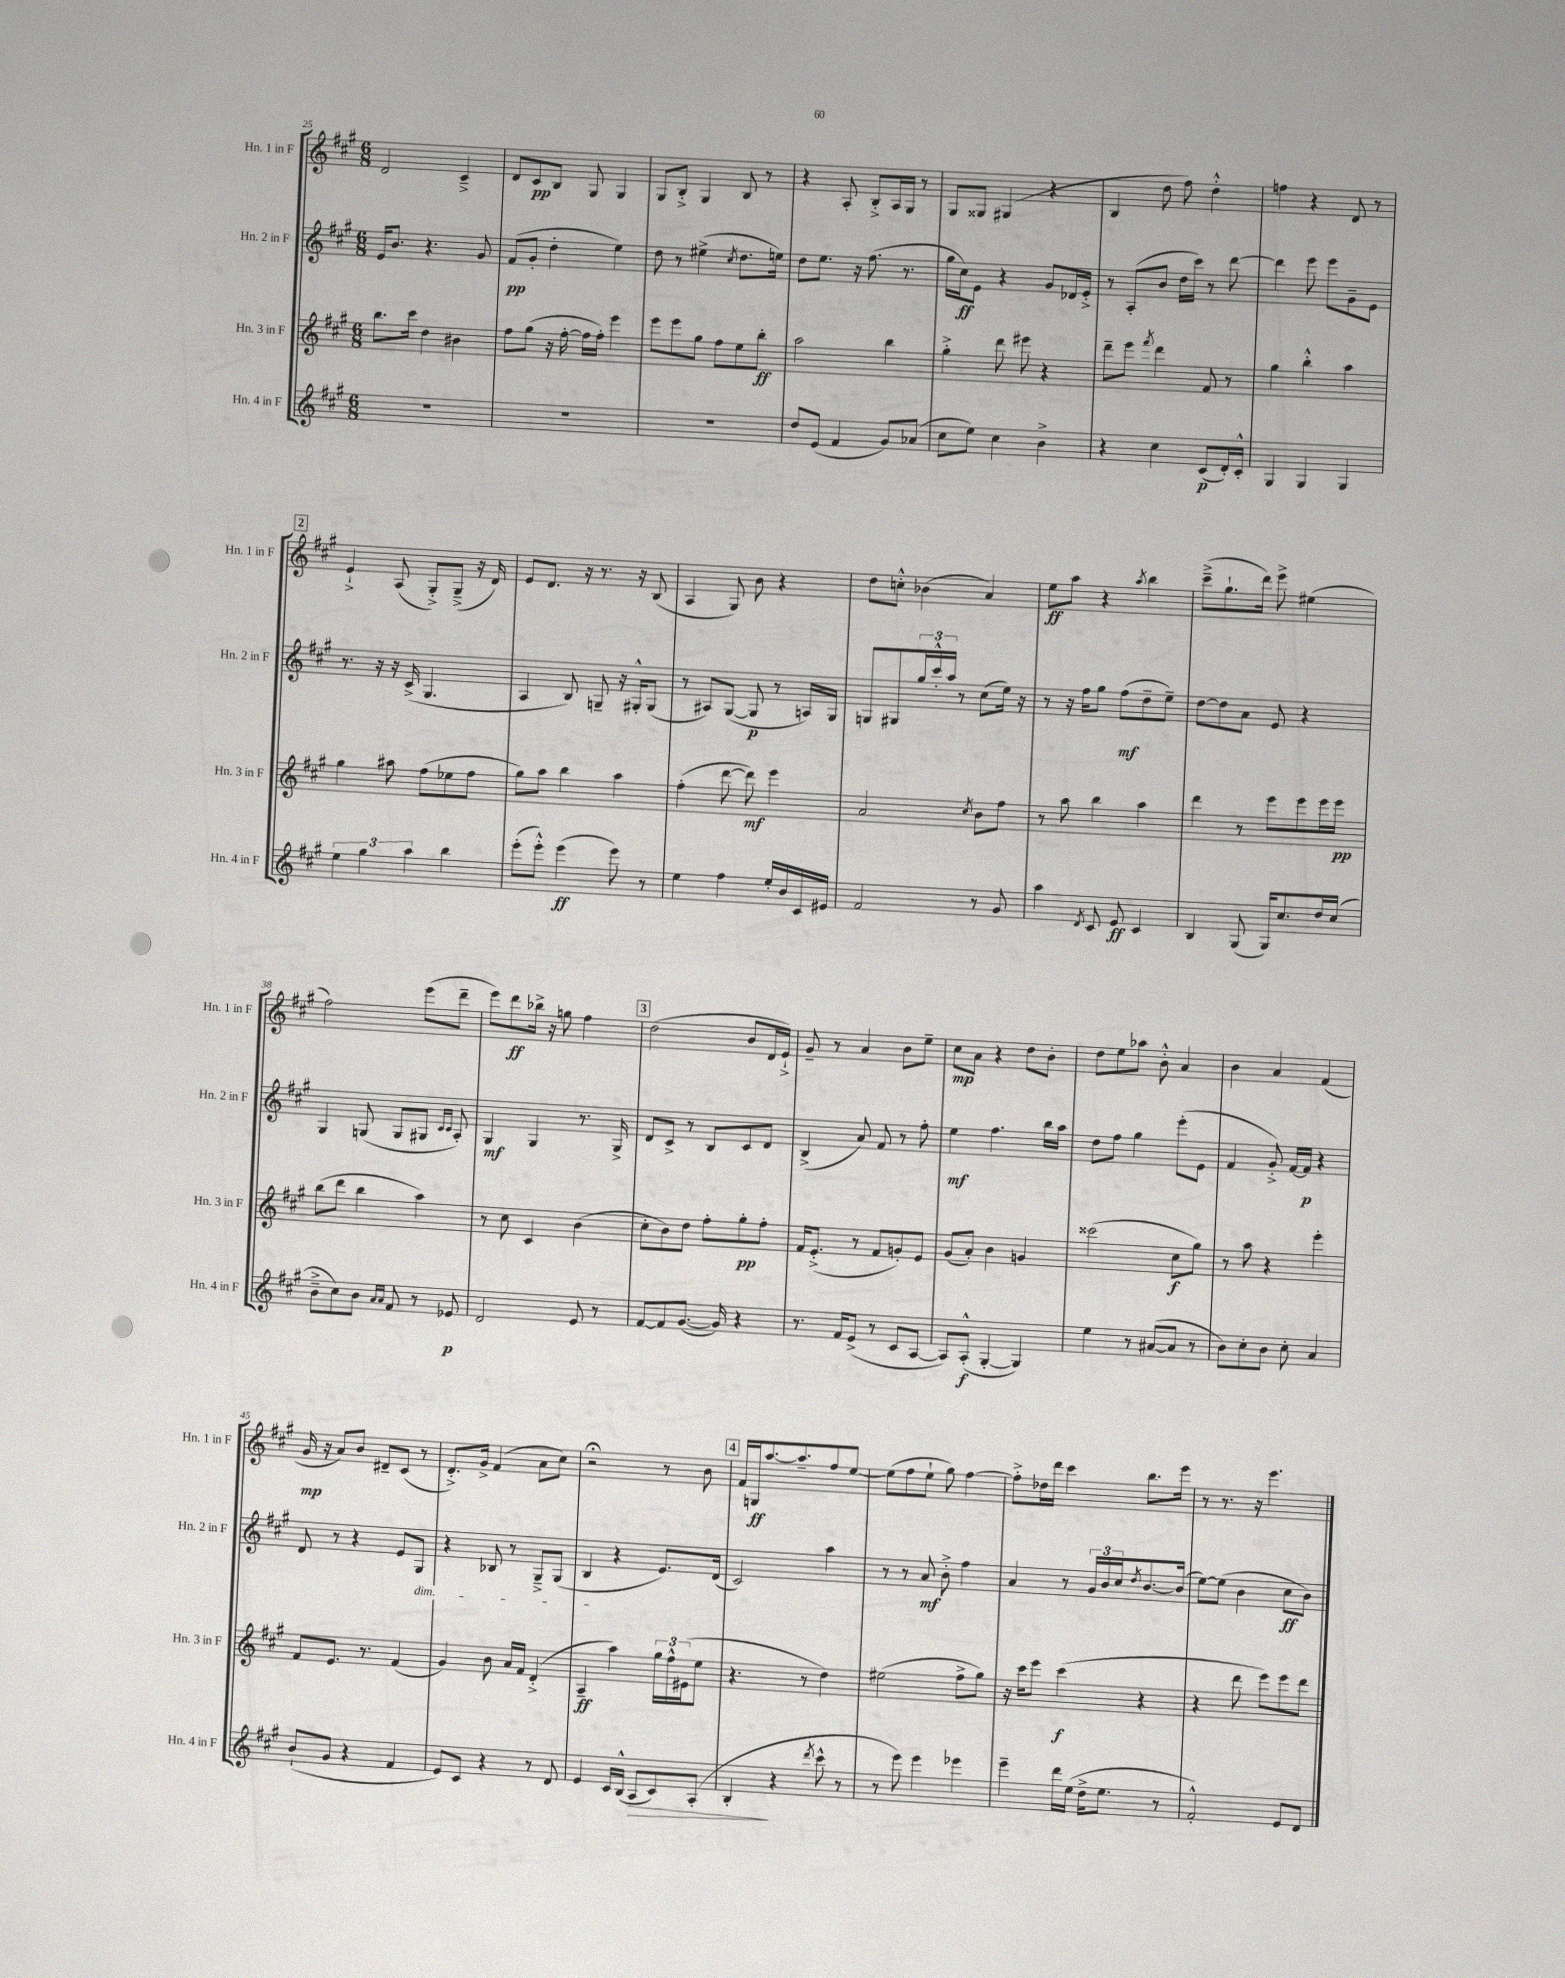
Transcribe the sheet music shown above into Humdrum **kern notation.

**kern	**kern	**kern	**kern
*staff4	*staff3	*staff2	*staff1
*clefG2	*clefG2	*clefG2	*clefG2
*k[f#c#g#]	*k[f#c#g#]	*k[f#c#g#]	*k[f#c#g#]
*M6/8	*M6/8	*M6/8	*M6/8
2.r	8.bb\L	16e/LK	2d/
.	.	8.b/J	.
.	16ccc#\Jk	.	.
.	4dd\	4.r	.
.	4b#\	.	4c#~^/
.	.	8g#/	.
=	=	=	=
2.r	8ff#\L	(8f#/L	8d/L
.	(8gg#\J	8g#'/J	8c#/
.	16r	4dd'\	8B/J
.	[16ff#'\	.	.
.	16ff#\]LL	.	8G#/
.	16ff#'\JJ)	.	.
.	4eee\	4ee\)	4G#/
=	=	=	=
2.r	8eee\L	8dd\	8G#/L
.	8eee\	8r	8B'^/J
.	8gg#\J	(4ee#^\	4G#/
.	8ff#\L	.	.
.	.	8qcc#/	.
.	8ee\	8.dd\L	8B/
.	8bb'\J	.	8r
.	.	16ee\Jk)	.
=	=	=	=
8dd/L	2aa\	8dd\L	4r
(8e/J	.	8.ee\J	.
4f#/	.	.	8A'/
.	.	16r	.
.	.	(8.ff#\	8B'^/L
8g#/L)	4bb\	.	16A/L
.	.	8.r	16G#/JJ
(8a-/J	.	.	8r
=	=	=	=
8cc#\L	4gg#'^\	16gg#\LL	8G#/L
.	.	16cc#\J)	.
8ee\J)	.	8e\J	8G##/J
4cc#\	8ddd\	4r	(4G#/
.	8eee#\	.	.
4b^\	4r	8g#/L	4r
.	.	16d-/L	.
.	.	16e'^/JJ	.
=	=	=	=
4r	8ddd~\L	8r	4B/
.	8eee\J	(8A'/L	.
.	8qfff#/	.	.
4cc#\	4ddd\	8b/J	8dd\
.	.	16dd\LL	8ff#\)
.	.	16ccc#\JJ)	.
(8c#/L	8f#/	8r	4dd'^^\
16d'/L)	8r	[8ddd\	.
16c#'^^/JJ	.	.	.
=	=	=	=
4G#/	4gg#\	4ddd\]	4ff\
4G#/	4bb'^^\	8eee\	4r
.	.	8eee\L	.
4G#/	4aa\	8g#~\	8d/
.	.	8e\J	8r
=	=	=	=
6ee\	4gg#\	8.r	4e`^/
6gg#\	.	.	.
.	.	16r	.
.	8aa#\	16r	(8A/
.	.	(16c#^/	.
6aa\	.	.	.
.	(8ff#\L	4.G#/	8G#'^/L)
4bb\	8ee-\	.	(8G#~^/J
.	8ff#\J	.	16r
.	.	.	16d/)
=	=	=	=
(8eee'\L	8gg#\L)	4A/	8e/L
8eee'^^\J)	8aa\J	.	8.d/J
(4eee\	4bb\	8B/)	.
.	.	.	16r
.	.	8G~/	8.r
8eee\)	4aa\	16r	.
.	.	16G#'^^/LK	16r
8r	.	(8G#/J	(8B/
=	=	=	=
4ee\	(4ff#'\	8r	4A/
.	.	8A#/L)	.
4ff#\	[8ddd\	([8G#/J	8G#/)
.	8ddd\])	8G#/]	8b\
16ee'/LL	4eee\	8r	4r
16b/	.	.	.
16c#/	.	16A/LL)	.
16e#/JJ	.	16G#/JJ	.
=	=	=	=
2f#/	2a/	8G/L	8dd\L
.	.	8G#/	8cc'^^\J
.	.	24gg#/L	(4b-\
.	.	24ccc#'^^/	.
.	.	24aa/JJ	.
.	.	8r	.
.	8qcc#/	.	.
8r	8b\L	(8cc#\L	4a/)
8g#/	8ff#\J	16ee\Jk)	.
.	.	16r	.
=	=	=	=
4aa\	8r	8r	8ee\L
.	8aa\	16r	8aa\J
.	.	16ff#\LK	.
8qd/	.	.	.
8c#/	4bb\	8gg#\J	4r
8e/	.	(8ff#\L	.
.	.	.	8qaa/
4c#/	4aa\	8dd~\	4bb\
.	.	8ee~\J)	.
=	=	=	=
4B/	4ddd\	[8dd\L	(8ccc#~^\L
.	.	8dd\]	8.gg#`\
(8G#/	8r	8a\J	.
.	.	.	16ddd\Jk)
16G#/LK)	8eee\L	8e/	8eee^\
8.cc#/	.	.	.
.	8eee\	4r	(4ee#\
16dd/L	16eee\L	.	.
(16cc#/JJ	16eee\JJ	.	.
=	=	=	=
8b~^\L	(8bb\L	4G#/	2ff#\)
8cc#\)	8ddd\J	.	.
8b\J	4bb\	(8G/	.
16qqa/LL	.	.	.
16qqa/JJ	.	.	.
8f#/	.	8G/L	.
8r	4aa\)	8G#/J	(8eee\L
.	.	16qqc#/LL	.
.	.	16qqc#/JJ	.
8e-/	.	8A'/)	8ddd~\J
=	=	=	=
2d/	8r	4G#/	8eee\L)
.	8cc#\	.	8ddd\
.	4c#/	4G#/	16bb-^\Jk
.	.	.	16r
.	.	.	8gg\
8e/	(4b\	8.r	4ff#\
8r	.	.	.
.	.	16G#^/	.
=	=	=	=
[8f#/L	8cc#'\L	8d/L	(2dd\
8f#/]	8b\)	8c#^/J	.
([8.g#/J	8dd\J	8r	.
.	8ff#'\L	8B/L	.
16g#/])	.	.	.
4r	8gg#'\	8c#/	8b/L
.	8ff#'\J	8d/J	16d/L
.	.	.	16e`^/JJ)
=	=	=	=
8.r	16f#/LK	(4B^/	8g#~/
.	(8.e'^/J	.	.
.	.	.	8r
16f#/LK	.	.	.
(8e^/J	8r	8a/)	4a/
8r	8f#/L	8f#/	.
8c#/L	8g'/)	8r	8b\L
[8A/J	8e/J	8ff#'\	8ee~\J
=	=	=	=
8A/]L)	(8g#/L	4ee\	8cc#\L
(8A'^^/J	8a'/J)	.	8a\J
[4G#'/	4b\	4.ff#\	4r
4G#/])	4g/	.	8dd\L
.	.	16bb\LL	8b'\J
.	.	16aa\JJ	.
=	=	=	=
4ee\	(2ccc##\	8dd\L	8dd\L
.	.	8ff#\J	8ee\
8r	.	4gg#\	8aa-\J
([8a#/L	.	.	8b'^^\
8a#/]J	8cc#\L	(8eee'\L	4a/
8r	8gg#\J)	8e\J	.
=	=	=	=
8b\L)	8r	4f#/	4b\
8cc#'\	8aa\	.	.
8b\J	4r	8g#'^/)	4a/
8cc#'\	.	[16f#/LL	.
.	.	16f#/]JJ	.
4a/	4eee'\	4r	(4f#/
=	=	=	=
(8b`/L	8f#/L	8d/	16g#/
.	.	.	16r
8g#/J	8.e/J	8r	8a/L)
4r	.	4r	8b/J
.	8.r	.	.
.	.	.	8d#~/L
4f#/	(4f#/	8e/L	(8c#/J
.	.	8G#/J	8r
=	=	=	=
8e/L)	4g#/)	4r	8.d'^/L)
8c#/J	.	.	.
.	.	.	16g#^/Jk
4r	8b\	8B-/	(4f#/
.	16a/LL	8r	.
.	16f#/JJ	.	.
8r	(4d'^/	8G#~^/L	8a\L
8d/	.	(8G#/J	8cc#\J)
=	=	=	=
4e/	4A~/	4B/	2r;
16c#/LL	4aa\)	4r	.
(16B^^/JJ	.	.	.
8A/L	.	.	.
8c#/)	24gg#\LL	8.e/L)	8r
.	24ff#^^\	.	.
.	(24e#\J	.	.
(8A'/J	8ee\J	.	8b\
.	.	(16d/Jk	.
=	=	=	=
4B'/	4.r	2c#/)	16f#/LL
.	.	.	16G/J
.	.	.	[8.aa/
4r	.	.	.
.	.	.	8.aa~/]
.	8r	.	.
8qddd/	.	.	.
8ccc#^^\	4dd\)	4aa\	8ff#/
8r	.	.	[8ee/J
=	=	=	=
8r	(2ee#\	8r	(8ee\]L
8eee\)	.	8r	8ff#\
4eee\	.	8a/	8ee`\J
.	.	8b'^\	8gg#\)
4eee-\	8ff#^\L	4ff#\	[4ff#\
.	8gg#\J)	.	.
=	=	=	=
4eee~\	16r	4a/	8ff#'^\]L
.	16ccc#\LK	.	.
.	8eee\J	.	16dd-\L
.	.	.	16ddd\JJ
16ddd\LL	(4ccc#\	8r	4ccc#\
(16ee\JJ	.	.	.
16dd^\LK	.	24g#/LL	.
.	.	24b/	.
8.ee\J	.	.	.
.	.	24cc#/J	.
.	.	8qdd/	.
.	4r	[8.b/	8.bb\L
8r	.	.	.
.	.	(16b/]Jk	16eee\Jk
=	=	=	=
2f#'^^/)	4r	[8ee\L)	8r
.	.	(8ee\]J	8.r
.	8ddd\	4b\	.
.	.	.	16r
.	8eee\L)	.	4.eee\
8e/L	8eee\	8cc#\L	.
8d/J	8ddd\J	8b\J)	.
==	==	==	==
*-	*-	*-	*-
